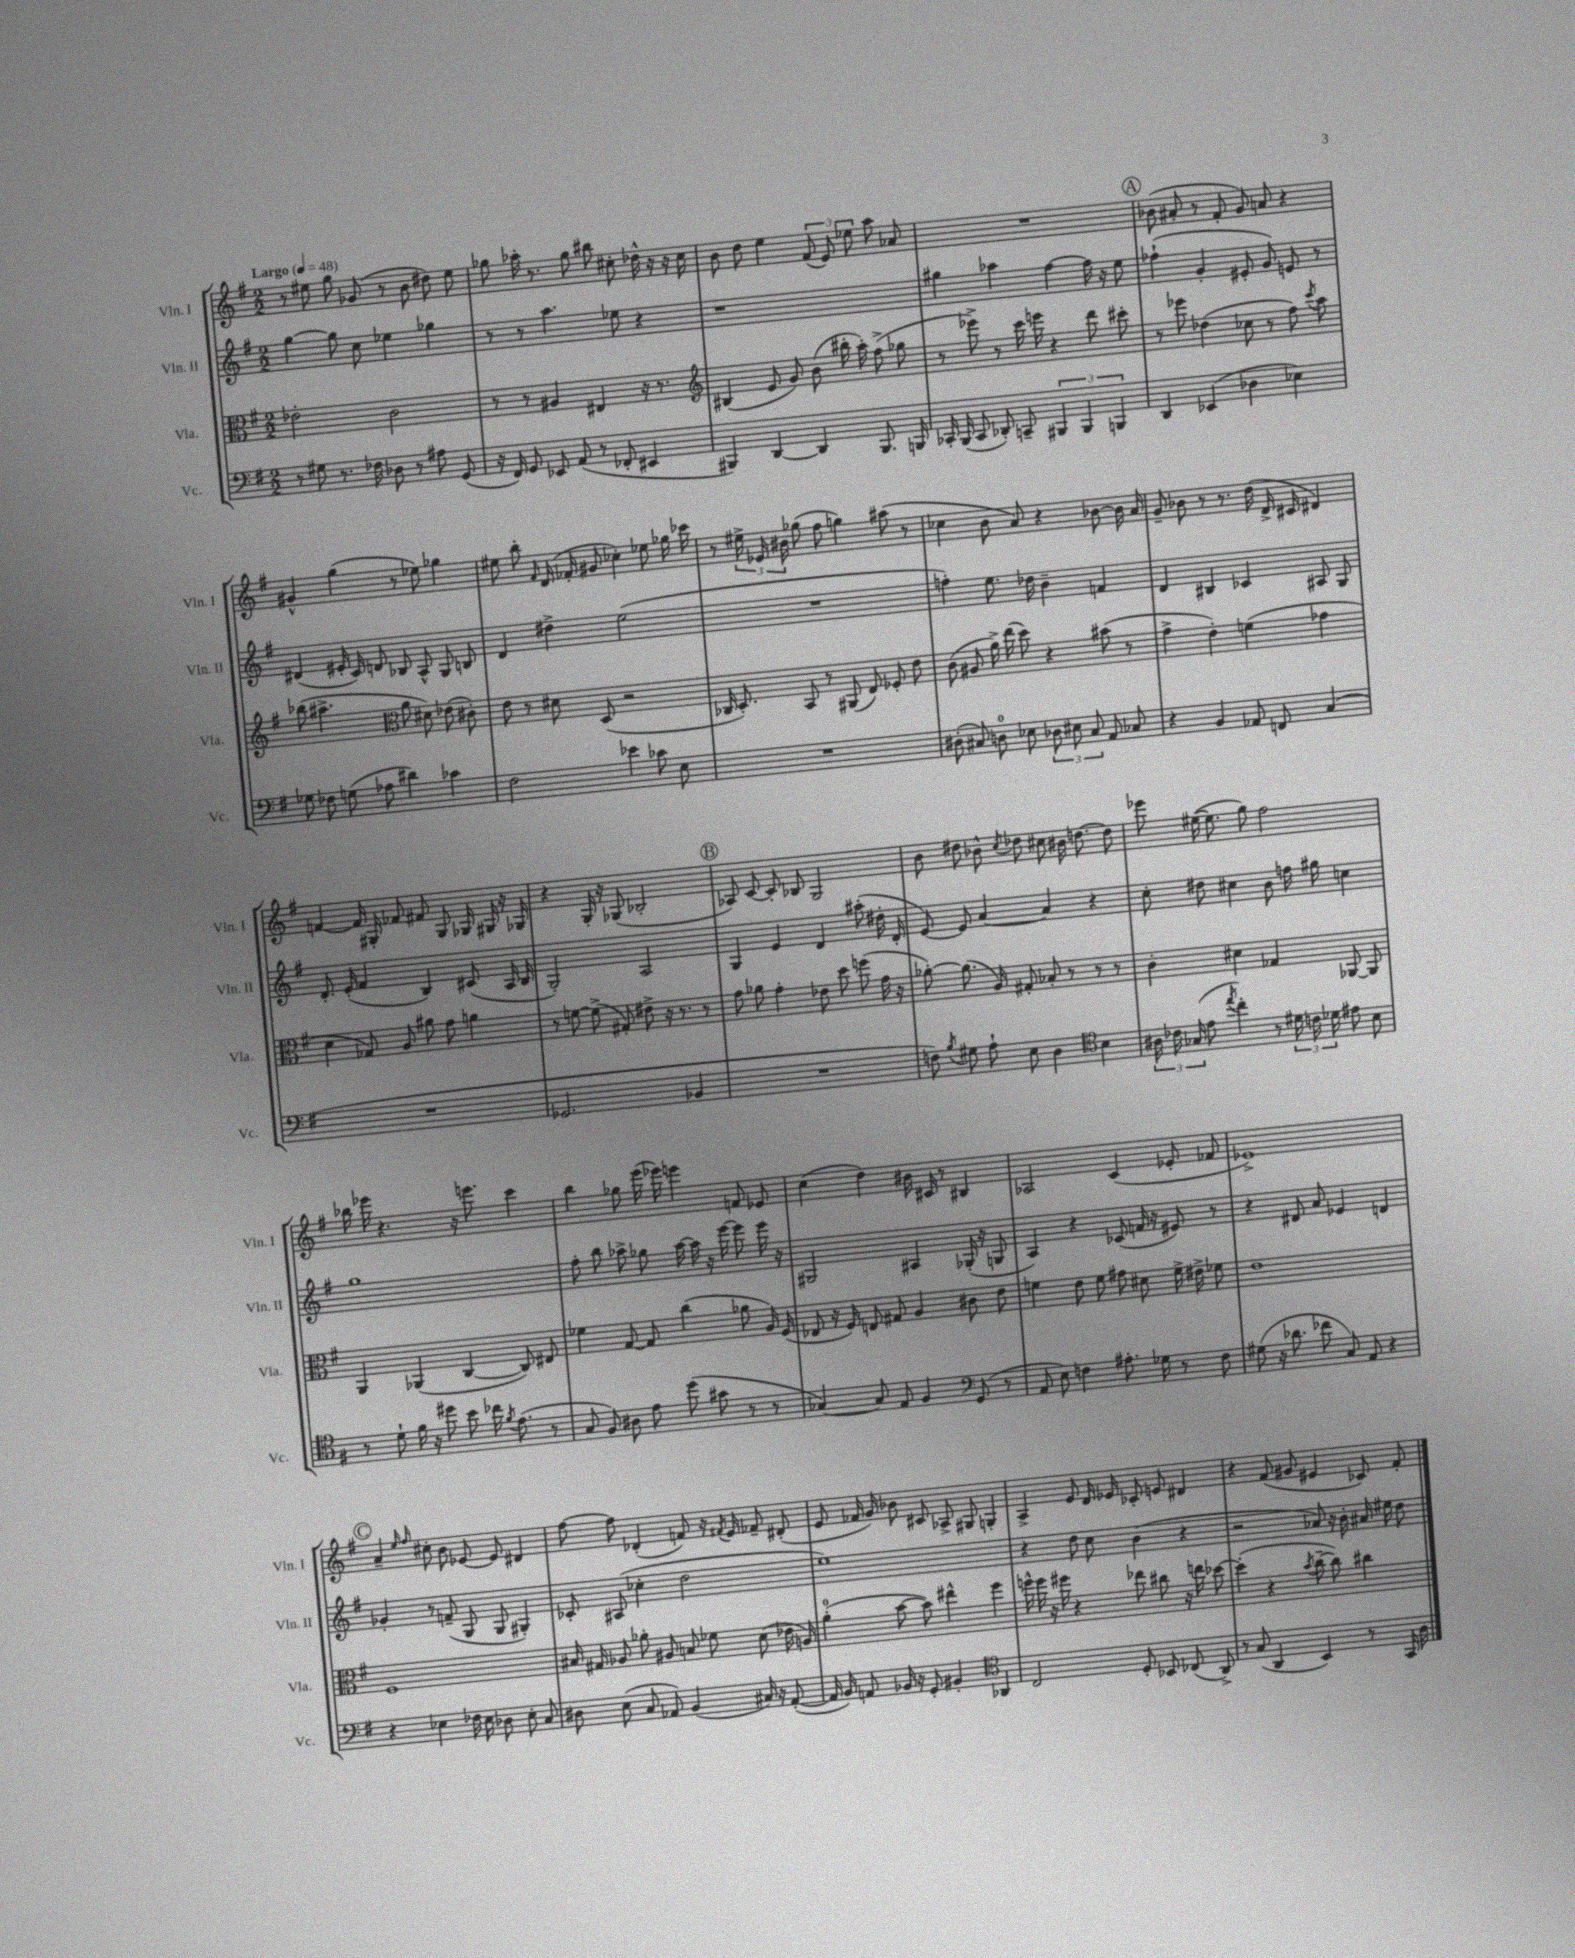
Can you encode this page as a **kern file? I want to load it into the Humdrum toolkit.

**kern	**kern	**kern	**kern
*staff4	*staff3	*staff2	*staff1
*clefF4	*clefC3	*clefG2	*clefG2
*k[f#]	*k[f#]	*k[f#]	*k[f#]
*M2/2	*M2/2	*M2/2	*M2/2
*MM48	*MM48	*MM48	*MM48
8r	2e-'	[4gg	8r
8G#	.	.	8ee#
8.r	.	8gg]	8gg
.	.	8cc	(8g-
16F-	.	.	.
8D-	2c	4ee-	8r
8r	.	.	8b
8A#	.	4gg-	8dd#)
(8GG	.	.	8ee#
=	=	=	=
16r	8r	8r	8gg-
16FF#)	.	.	.
8GG	8r	8r	16aa-'
.	.	.	8.r
8EE-	4A#	4.aa	.
(8AA	.	.	8gg-
8r	4E#	.	8bb#
8FF-'	.	8ee-	8cc#'
4EE#	16r	4r	16dd-^^
.	8.r	.	16r
.	.	.	16r
.	.	.	16cc#
=	=	=	=
*	*clefG2	*	*
4BBB#)	(4B#	1r	8b
.	.	.	8dd
[4DD	8e	.	4ee
.	8g)	.	.
4DD]	(8b	.	(12f#
.	.	.	12e)
.	16bb#'	.	.
.	.	.	12ee-
.	16aa')	.	.
8.BBB#	(8ff#^	.	8aa
.	8gg-	.	8a-
16BBB	.	.	.
=	=	=	=
16CC-'	8r	4gg#	1r
(16BBB	.	.	.
8CC-	8eee-^)	.	.
8DD-')	8r	4aa-	.
8CC~	16ccc	.	.
.	16eee	.	.
6BBB#	4r	[4ff#	.
6BBB#	.	.	.
.	8ddd	16ff#]	.
.	.	16r	.
6BBB	.	.	.
.	8ccc#'	8ee	.
=	=	=	=
4DD	8r	(4ff-`	(8b-
.	8eee-	.	8a#'
(4EE-	(4dd-	4g'	8r
.	.	.	8f#'
4D-	8cc-	8e#'	8g)
.	8r	8g)	8a
4E-)	8ff#)	8e	4r
.	8qccc	.	.
.	8aa	8r	.
=	=	=	=
8G-	(8bb-	(4d#	4g#^^
8F-	4.aa#^	.	.
(8G	.	16e#'	(4gg
.	.	16c)	.
8A-	.	8d	.
*	*clefC3	*	*
4d#)	8a	8B-	8r
.	8d#)	8A^^	8ee-)
4c-	(8e-	8G	4gg-
.	8c#')	8B	.
=	=	=	=
2F#	8e	4d	8ee#
.	8r	.	8bb'
.	.	.	16qqf#
.	8d#	4dd#^	(16d
.	.	.	16f-'
.	(8D	.	8g#
4e-	2r	(2ee	4cc-')
8c-	.	.	8ee-
8E	.	.	16gg-
.	.	.	16ccc-
=	=	=	=
1r	16C-	1r	8r
.	8.D')	.	.
.	.	.	24ee#^
.	.	.	24e-
.	.	.	24b#
.	8BB	.	(8gg-
.	8r	.	8ff#
.	(8AA#	.	4gg)
.	8E)	.	.
.	8F-'	.	(8aa#
.	8e	.	8r
=	=	=	=
(8D#'	(8c	4ff')	4cc-
8C#)	8A#	.	.
8D	16a^)	8.ee	8b
.	(16ee	.	.
8E-	8dd)	.	8a)
.	.	16dd-	.
12D-	4r	4b~	4r
12E#	.	.	.
12C#	.	.	.
8AA	(8b#	4f	[8b-
8C-	8r	.	16b-]
.	.	.	16a
=	=	=	=
4r	4g^	4d	8g~
.	.	.	8b-
4BB	4e')	4B#	8r
.	.	.	8.r
8AA-	(4f	4c-	.
.	.	.	(16dd
8FF	.	.	16d^
.	.	.	16c#
(4C	4g-	8A#	4d#)
.	.	8G	.
=	=	=	=
1r	4d	8.d'	[4f
.	.	(16e'	.
.	8G-)	4f#	16f]
.	.	.	16G#'
.	8A	.	8f-
.	8a#	4B)	8f#
.	8g	.	8G#
.	4a	(8c#	16G-
.	.	.	16G#
.	.	16A	16r
.	.	16B	16G-
=	=	=	=
2.GG-	8r	2G')	4r
.	[8f	.	.
.	(8f^]	.	16G'
.	.	.	16r
.	8G#')	.	(8G-
.	8e#^	2A	2B-'
.	16r	.	.
.	8.r	.	.
4BB-	.	.	.
.	8r	.	.
=	=	=	=
1r	8g	4G	8A-)
.	8a-	.	[8c
.	4g'	4e	8c']
.	.	.	8B-
.	8e-	4d	2G
.	8dd	.	.
.	(8ff	(8aa#'	.
.	16g	16dd#'	.
.	16r	16d'	.
=	=	=	=
8F)	[8a-')	[8e)	8b
8qB	.	.	.
8G#	(8.a-]	8e]	8dd#
8A`	.	[4a	8b-^^
.	16A)	.	.
.	.	.	8qcc
8E	8G#'	.	8dd-
4D	8B-'	4a]	8cc#
.	8r	.	16b#
.	.	.	[8.dd
*clefC4	*	*	*
4B	8r	4r	.
.	8r	.	8dd]
=	=	=	=
24A#	4c'	8cc'	8eee-
24c-	.	.	.
(24G-	.	.	.
8e	.	8dd#	([16ee#
.	.	.	8.ee#]
8qee	.	.	.
4cc')	4d#	4cc#	.
.	.	.	8gg)
8r	4G-	8b	2ff#
24d#	.	16ff	.
24c	.	.	.
.	.	16gg#	.
24d-	.	.	.
8e#	[8AA-	4cc	.
8B	8AA-]	.	.
=	=	=	=
8r	4AA	1gg	16bb-
.	.	.	16eee-
8d`	.	.	4.r
16f#	(4AA-	.	.
16r	.	.	.
8dd#	.	.	.
8b	[4C	.	16r
.	.	.	8.eee
16cc-	.	.	.
8qf#	.	.	.
(8.e	.	.	.
.	8C])	.	4ccc
8r	8E#	.	.
=	=	=	=
8G	4f-	8ff#'	4bb
8F#)	.	8bb	.
8A#	[8G	8aa-^	8gg-
8e	8G]	8gg-	(16eee
.	.	.	16eee-)
(8dd	(4cc	[16aa-	4eee
.	.	16aa-]	.
8g#	.	16r	.
.	.	[16eee	.
8r	8a-	8eee]	8f
8r	16A)	16eee	8e-
.	(16F#	16r	.
=	=	=	=
[4G-)	8E-	2G#	(4cc
.	16r	.	.
.	16F#)	.	.
8G-]	8E	.	4dd)
8E	8G#	.	.
4F#	4A	4A#	16b#
.	.	.	16c#
.	.	.	8r
*clefF4	*	*	*
(8GG	8c#	(16G-'	4B#
.	.	16r	.
8r	8e	8G	.
=	=	=	=
8AA	4f	4A)	2A-
8E)	.	.	.
4F	8e	4r	.
.	8f	.	.
8.A#'	8g#	(8c-	(4c
.	8d#	16f	.
16G-	.	16r	.
8r	16f^	8e#)	8e-'
.	16e#^	.	.
8F	8f-	8r	8f-
=	=	=	=
(8G#	1e	4r	1e-^)
16r	.	.	.
8.d-	.	.	.
.	.	8d#	.
8f-	.	8a	.
8C)	.	4e-	.
8AA	.	.	.
4r	.	4d	.
=	=	=	=
4r	1F#	4g-'	4a~
.	.	.	16qqee
.	.	.	16qqff#
4E-	.	8r	8cc#'
.	.	(8f~	8b
16F-	.	8G	[8e-
16E-	.	.	.
8D-	.	8G	8e-]
8E-'	.	4G#')	4d#
8C	.	.	.
=	=	=	=
8D#	16B#	8c-'	[8ff#
.	16G#	.	.
(8E	8A-	(8A#	8ff#]
8C	8a-'	4cc-'	(4d-'
8AA-)	8A#	.	.
(4BB	8B	2dd	8f)
.	8f-	.	16r
.	.	.	8qf#
.	.	.	16e
16C#)	(8d	.	8f-~
16r	.	.	.
([8AA-'	16e-	.	(8d#'
.	16A)	.	.
=	=	=	=
16AA-]	(4a'	1ee)	8e
16BB)	.	.	.
8AA	.	.	16f-
.	.	.	16g)
16BB-	[8b	.	8b-
16r	.	.	.
8GG'	8b])	.	8c#
4BB#'	4ee#^^	.	8A-^
.	.	.	8G#
*clefC4	*	*	*
4AA-	4ff#	.	4G'
=	=	=	=
2C	16ff^^	4r	4A^
.	16ff	.	.
.	16r	.	.
.	16ff#	.	.
.	4r	8dd	8e
.	.	8cc	16d
.	.	.	16e-
8D'	8ee-	(4b	8c-'
8BB-	8cc#	.	8e
(8C-	16r	4r	4d#
.	16ee	.	.
8AA^)	[8dd-	.	.
=	=	=	=
8r	(4dd-']	2r	4r
(8G	.	.	.
4AA	4r	.	(8f#
.	.	.	8g#
.	8qb	.	.
4BB)	[8cc~	8a-)	4e#
.	8cc])	16r	.
.	.	16b'	.
8r	4cc#	16a#	8c-)
.	.	16ee#	.
16GG	.	8dd	8f#'
16A	.	.	.
==	==	==	==
*-	*-	*-	*-
